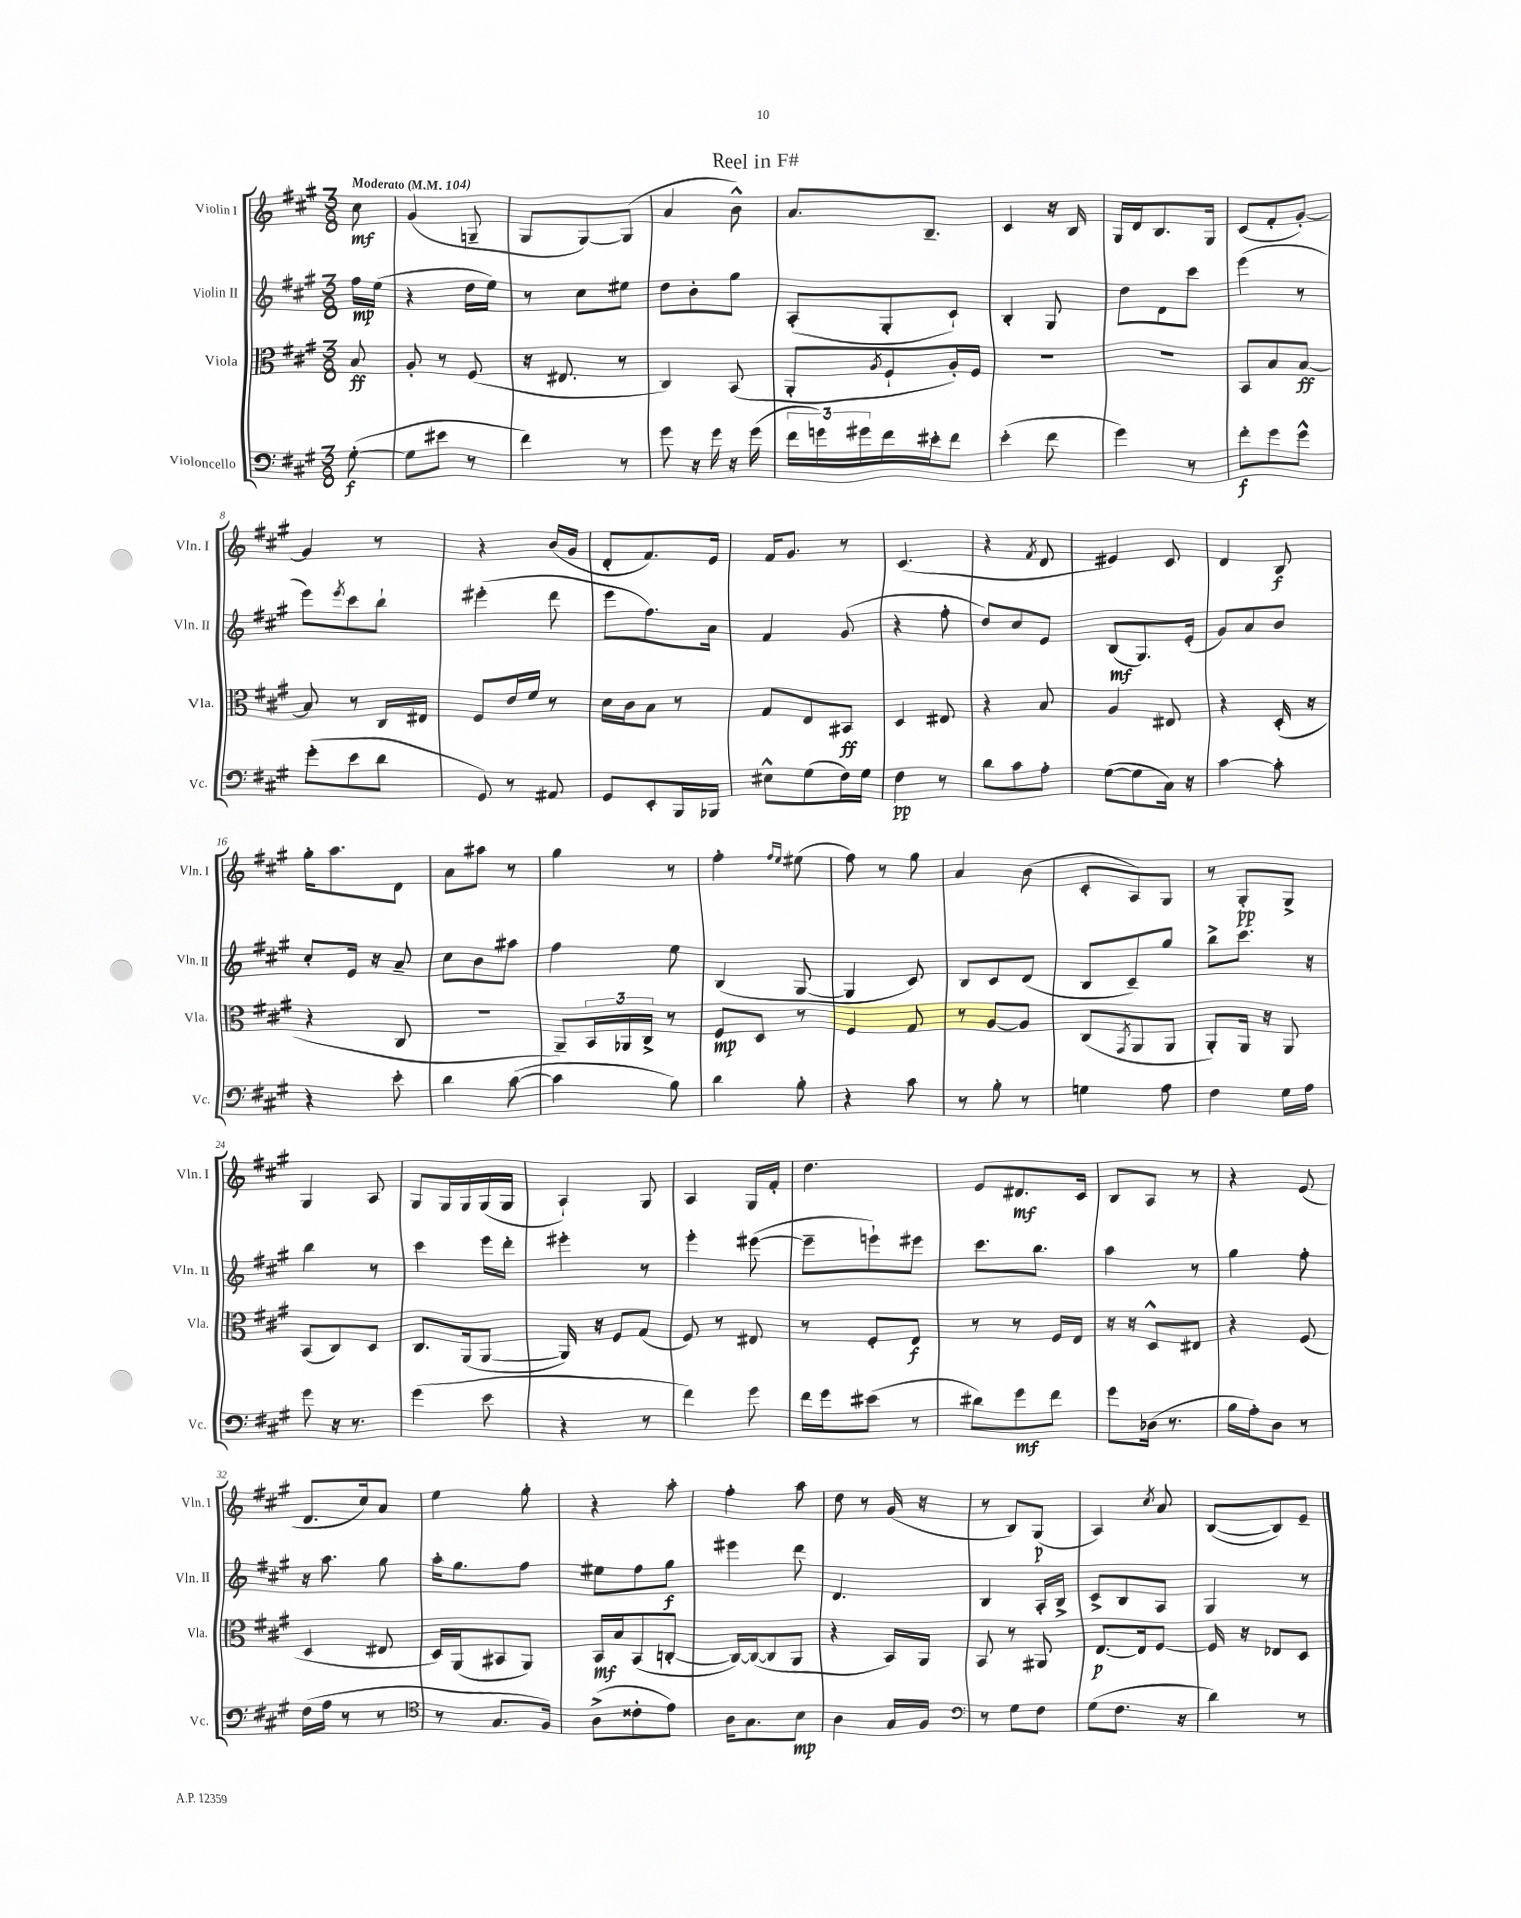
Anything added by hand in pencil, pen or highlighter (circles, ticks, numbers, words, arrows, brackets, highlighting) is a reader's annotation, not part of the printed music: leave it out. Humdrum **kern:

**kern	**dynam	**kern	**dynam	**kern	**dynam	**kern	**dynam
*part4	*part4	*part3	*part3	*part2	*part2	*part1	*part1
*staff4	*staff4	*staff3	*staff3	*staff2	*staff2	*staff1	*staff1
*I"Violoncello	*	*I"Viola	*	*I"Violin II	*	*I"Violin I	*
*I'Vc.	*	*I'Vla.	*	*I'Vln. II	*	*I'Vln. I	*
*clefF4	*	*clefC3	*	*clefG2	*	*clefG2	*
*k[f#c#g#]	*	*k[f#c#g#]	*	*k[f#c#g#]	*	*k[f#c#g#]	*
*M3/8	*	*M3/8	*	*M3/8	*	*M3/8	*
*MM104	*	*MM104	*	*MM104	*	*MM104	*
=	=	=	=	=	=	=	=
!	!	!	!	!	!	!LO:TX:a:B:t=Moderato	!
([8G#'\	f	8B/	ff	16ff#\LL	mp	8cc#\	mf
.	.	.	.	(16ee\JJ	.	.	.
=1	=1	=1	=1	=1	=1	=1	=1
8G#\L]	.	8A'/	.	4r	.	(4g#/	.
8e#X\J	.	8r	.	.	.	.	.
8r	.	(8F#/	.	16dd\LL	.	8Gn~/	.
.	.	.	.	16ee\JJ)	.	.	.
=2	=2	=2	=2	=2	=2	=2	=2
4f#\)	.	16r	.	8r	.	8G#/L	.
.	.	8.E#X/	.	.	.	.	.
.	.	.	.	8cc#\L	.	[8G#/)	.
8r	.	8r	.	8ee#X\J	.	(8G#/J]	.
=3	=3	=3	=3	=3	=3	=3	=3
8g#\	.	4C#/)	.	8dd\L	.	4a/	.
16r	.	.	.	8b'\	.	.	.
16g#\	.	.	.	.	.	.	.
16r	.	(8BB/	.	8gg#\J	.	8b^^\)	.
(16g#\	.	.	.	.	.	.	.
=4	=4	=4	=4	=4	=4	=4	=4
24f#\LL	.	8AA'/L	.	(8A'/L	.	8.a/L	.
24gn\)	.	.	.	.	.	.	.
24g#X\	.	.	.	.	.	.	.
.	.	8qA/	.	.	.	.	.
16f#\	.	8F#`/	.	8G#'/	.	.	.
16e#X'\J	.	.	.	.	.	8.B~/J	.
8f#\J	.	16A'/L)	.	8c#`/J)	.	.	.
.	.	16F#/JJ	.	.	.	.	.
=5	=5	=5	=5	=5	=5	=5	=5
(4e'\	.	4.r	.	4B'/	.	4c#/	.
8f#\	.	.	.	8G#/	.	16r	.
.	.	.	.	.	.	16B/	.
=6	=6	=6	=6	=6	=6	=6	=6
4g#\)	.	4.r	.	8dd\L	.	16G#/LL	.
.	.	.	.	.	.	16d/J	.
.	.	.	.	8d\	.	8.B/	.
8r	.	.	.	8ccc#\J	.	.	.
.	.	.	.	.	.	16G#/Jk	.
=7	=7	=7	=7	=7	=7	=7	=7
8f#'\L	f	8BB/L	.	(4eee\	.	(8c#/L	.
8g#\	.	8B/	.	.	.	8f#'/	.
8g#^^\J	.	[8B/J	ff	8r	.	[8g#'/J)	.
!!LO:LB:g=z
=8	=8	=8	=8	=8	=8	=8	=8
(8g#'\L	.	8B/]	.	8eee\L)	.	4g#/]	.
.	.	.	.	8qeee/	.	.	.
8e\	.	8r	.	8ccc#\	.	.	.
8d\J	.	16C#/LL	.	8bb`\J	.	8r	.
.	.	16E#X/JJ	.	.	.	.	.
=9	=9	=9	=9	=9	=9	=9	=9
8GG#/)	.	8F#/L	.	(4eee#X'\	.	4r	.
8r	.	16e/L	.	.	.	.	.
.	.	16f#/JJ	.	.	.	.	.
8AA#X/	.	8r	.	8ddd\	.	(16b/LL	.
.	.	.	.	.	.	16g#/JJ	.
=10	=10	=10	=10	=10	=10	=10	=10
8GG#/L	.	16d\LL	.	8eee\L	.	8d'/L	.
.	.	16c#\J	.	.	.	.	.
8EE'/	.	8B\J	.	8.ff#\)	.	8.f#/)	.
16BBB/L	.	8r	.	.	.	.	.
16BBB-X/JJ	.	.	.	16a\Jk	.	16e/Jk	.
=11	=11	=11	=11	=11	=11	=11	=11
8E#X^^\L	.	8G#/L	.	4f#/	.	16f#/KL	.
.	.	.	.	.	.	8.g#/J	.
(8G#\	.	8E/	.	.	.	.	.
16F#\L)	.	8BB#X/J	ff	(8g#/	.	8r	.
16G#\JJ	.	.	.	.	.	.	.
=12	=12	=12	=12	=12	=12	=12	=12
4F#\	pp	4D/	.	4r	.	(4.c#/	.
8r	.	8E#X/	.	8ff#'\	.	.	.
=13	=13	=13	=13	=13	=13	=13	=13
8d\L	.	4r	.	8dd/L)	.	4r	.
8c#\	.	.	.	8cc#/	.	.	.
.	.	.	.	.	.	8qf#/	.
8A'\J	.	8B/	.	8e/J	.	8d/	.
=14	=14	=14	=14	=14	=14	=14	=14
([8G#\L	.	4A/	.	(8B/L	mf	4e#X/)	.
8G#\]	.	.	.	8.G#/)	.	.	.
16C#\Jk)	.	8E#X/	.	.	.	8c#/	.
16r	.	.	.	(16e'/Jk	.	.	.
=15	=15	=15	=15	=15	=15	=15	=15
[4c#\	.	4r	.	8g#/L)	.	4d/	.
.	.	.	.	8a/	.	.	.
8c#'\]	.	(16D'/	.	8b/J	.	8B/	f
.	.	16r	.	.	.	.	.
!!LO:LB:g=z
=16	=16	=16	=16	=16	=16	=16	=16
4r	.	4r	.	8cc#'/L	.	16gg#'\KL	.
.	.	.	.	.	.	8.aa\	.
.	.	.	.	16e/Jk	.	.	.
.	.	.	.	16r	.	.	.
8e'\	.	8C#/	.	8a~/	.	8d\J	.
=17	=17	=17	=17	=17	=17	=17	=17
4d\	.	4.r	.	8cc#\L	.	8a\L	.
.	.	.	.	8b\	.	8aa#X\J	.
([8c#\	.	.	.	8aa#X\J	.	8r	.
=18	=18	=18	=18	=18	=18	=18	=18
4c#\]	.	8AA~/L)	.	4ff#\	.	4gg#\	.
.	.	24BB/L	.	.	.	.	.
.	.	24AA-X/	.	.	.	.	.
.	.	24C#^/JJ	.	.	.	.	.
8B\)	.	8r	.	8ee\	.	8r	.
=19	=19	=19	=19	=19	=19	=19	=19
4d\	.	8F#/L	mp	(4B/	.	4ff#'\	.
.	.	8D/J	.	.	.	.	.
.	.	.	.	.	.	16qqff#/LL	.
.	.	.	.	.	.	16qqee/JJ	.
8B'\	.	8r	.	[8G#/	.	(8ee#X\	.
=20	=20	=20	=20	=20	=20	=20	=20
4r	.	4F#/	.	4G#/]	.	8ff#\)	.
.	.	.	.	.	.	8r	.
8c#\	.	8G#/	.	8c#/)	.	8gg#\	.
=21	=21	=21	=21	=21	=21	=21	=21
8r	.	8r	.	8B/L	.	4a/	.
8B'\	.	[8A/L	.	8c#/	.	.	.
8r	.	8A/J]	.	(8d/J	.	(8b\	.
=22	=22	=22	=22	=22	=22	=22	=22
4Gn\	.	(8C#/L	.	8B/L	.	8c#'/L	.
.	.	8qGG#/	.	.	.	.	.
.	.	8AA/	.	8c#~/)	.	8A/)	.
8A\	.	8AA/J	.	8gg#/J	.	8G#/J	.
=23	=23	=23	=23	=23	=23	=23	=23
4F#\	.	8AA'/L)	.	8bb^\L	.	8r	.
.	.	16AA/Jk	.	8.ccc#\J	.	8G#'/L	pp
.	.	16r	.	.	.	.	.
16G#\LL	.	8AA/	.	.	.	8G#^/J	.
16A\JJ	.	.	.	16r	.	.	.
!!LO:LB:g=z
=24	=24	=24	=24	=24	=24	=24	=24
8g#\	.	(8BB/L	.	4bb\	.	4G#/	.
16r	.	8C#/)	.	.	.	.	.
8.r	.	.	.	.	.	.	.
.	.	8D/J	.	8r	.	8A/	.
=25	=25	=25	=25	=25	=25	=25	=25
(4g#\	.	8.C#/L	.	4ccc#\	.	8G#/L	.
.	.	.	.	.	.	16G#/L	.
.	.	(16AA/k	.	.	.	16G#/	.
8e\	.	[8AA/J	.	16eee\LL	.	(16G#/	.
.	.	.	.	16ddd'\JJ	.	16G#/JJ	.
=26	=26	=26	=26	=26	=26	=26	=26
4r	.	16AA/])	.	4eee#X'\	.	4A`/)	.
.	.	16r	.	.	.	.	.
.	.	8F#/L	.	.	.	.	.
8r	.	(8G#/J	.	8r	.	8G#/	.
=27	=27	=27	=27	=27	=27	=27	=27
4f#\)	.	8F#/)	.	4eee'\	.	4A/	.
.	.	8r	.	.	.	.	.
8g#\	.	8E#X/	.	([8eee#X\	.	16G#/LL	.
.	.	.	.	.	.	16f#'/JJ	.
=28	=28	=28	=28	=28	=28	=28	=28
16f#\LL	.	8r	.	8eee#~\L]	.	4.dd\	.
16g#\J	.	.	.	.	.	.	.
(8e#X\J	.	8F#'/L	.	8eeen`\)	.	.	.
8r	.	8E/J	f	8eee#X\J	.	.	.
=29	=29	=29	=29	=29	=29	=29	=29
8d#X\L)	.	8r	.	8.ccc#\L	.	8e/L	.
8g#\	mf	8r	.	.	.	8.d#X/	mf
.	.	.	.	8.bb\J	.	.	.
8f#\J	.	16F#/LL	.	.	.	.	.
.	.	16E/JJ	.	.	.	16c#/Jk	.
=30	=30	=30	=30	=30	=30	=30	=30
8g#\L	.	16r	.	4aa\	.	8B/L	.
.	.	16r	.	.	.	.	.
(16D-X\Jk	.	8D^^/L	.	.	.	8A/J	.
8.r	.	.	.	.	.	.	.
.	.	8E#X/J	.	8r	.	8r	.
=31	=31	=31	=31	=31	=31	=31	=31
16B\LL	.	4r	.	4gg#\	.	4r	.
16A'\J)	.	.	.	.	.	.	.
8D\J	.	.	.	.	.	.	.
8r	.	(8F#/	.	8ff#'\	.	(8e/	.
!!LO:LB:g=z
=32	=32	=32	=32	=32	=32	=32	=32
(16F#\LL	.	4D/	.	16r	.	8.d/L	.
16A\JJ	.	.	.	8.aa\	.	.	.
8r	.	.	.	.	.	.	.
.	.	.	.	.	.	16cc#/k)	.
8r	.	8E#X/	.	8gg#\	.	8a/J	.
=33	=33	=33	=33	=33	=33	=33	=33
*clefC4	*	*	*	*	*	*	*
8r	.	16D/LL)	.	16aa'\KL	.	4ee\	.
.	.	(16AA/J	.	8.gg#\	.	.	.
8.G#/L	.	8BB#X/	.	.	.	.	.
.	.	8AA/J)	.	8ff#\J	.	8gg#'\	.
16F#/Jk)	.	.	.	.	.	.	.
=34	=34	=34	=34	=34	=34	=34	=34
(8A^\L	.	16BB/LL	mf	8ee#X\L	.	4r	.
.	.	16B/J	.	.	.	.	.
8c##X'\	.	(8BB/	.	8ff#\	.	.	.
8e\J)	.	[8Cn'/J	.	8gg#\J	f	8aa'\	.
=35	=35	=35	=35	=35	=35	=35	=35
16A\KL	.	16C/LL_)	.	4eee#X\	.	4ff#'\	.
8.G#\	.	(16C/J_	.	.	.	.	.
.	.	8C/]	.	.	.	.	.
8B\J	mp	8AA/J	.	8ddd\	.	8aa\	.
=36	=36	=36	=36	=36	=36	=36	=36
4A\	.	4r	.	4.d/	.	8dd\	.
.	.	.	.	.	.	8r	.
16G#/LL	.	16BB/LL)	.	.	.	(16g#/	.
16F#/JJ	.	16AA/JJ	.	.	.	16r	.
=37	=37	=37	=37	=37	=37	=37	=37
*clefF4	*	*	*	*	*	*	*
8r	.	8BB/	.	4B/	.	8r	.
8G#\L	.	8r	.	.	.	8B/L)	.
8F#\J	.	8AA#X/	.	16A'/LL	.	(8G#/J	p
.	.	.	.	16B^/JJ	.	.	.
=38	=38	=38	=38	=38	=38	=38	=38
(8G#\L	.	[8.E/L	p	8c#^/L	.	4A/)	.
8.F#\J	.	.	.	8B/	.	.	.
.	.	16E/k]	.	.	.	.	.
.	.	.	.	.	.	8qcc#/	.
.	.	[8F#/J	.	8A/J	.	8a/	.
16r	.	.	.	.	.	.	.
=39	=39	=39	=39	=39	=39	=39	=39
4d\)	.	16F#/]	.	4G#/	.	([8B/L	.
.	.	16r	.	.	.	.	.
.	.	8E-X/L	.	.	.	8B/])	.
8r	.	8D/J	.	8r	.	8e~/J	.
==	==	==	==	==	==	==	==
*-	*-	*-	*-	*-	*-	*-	*-
